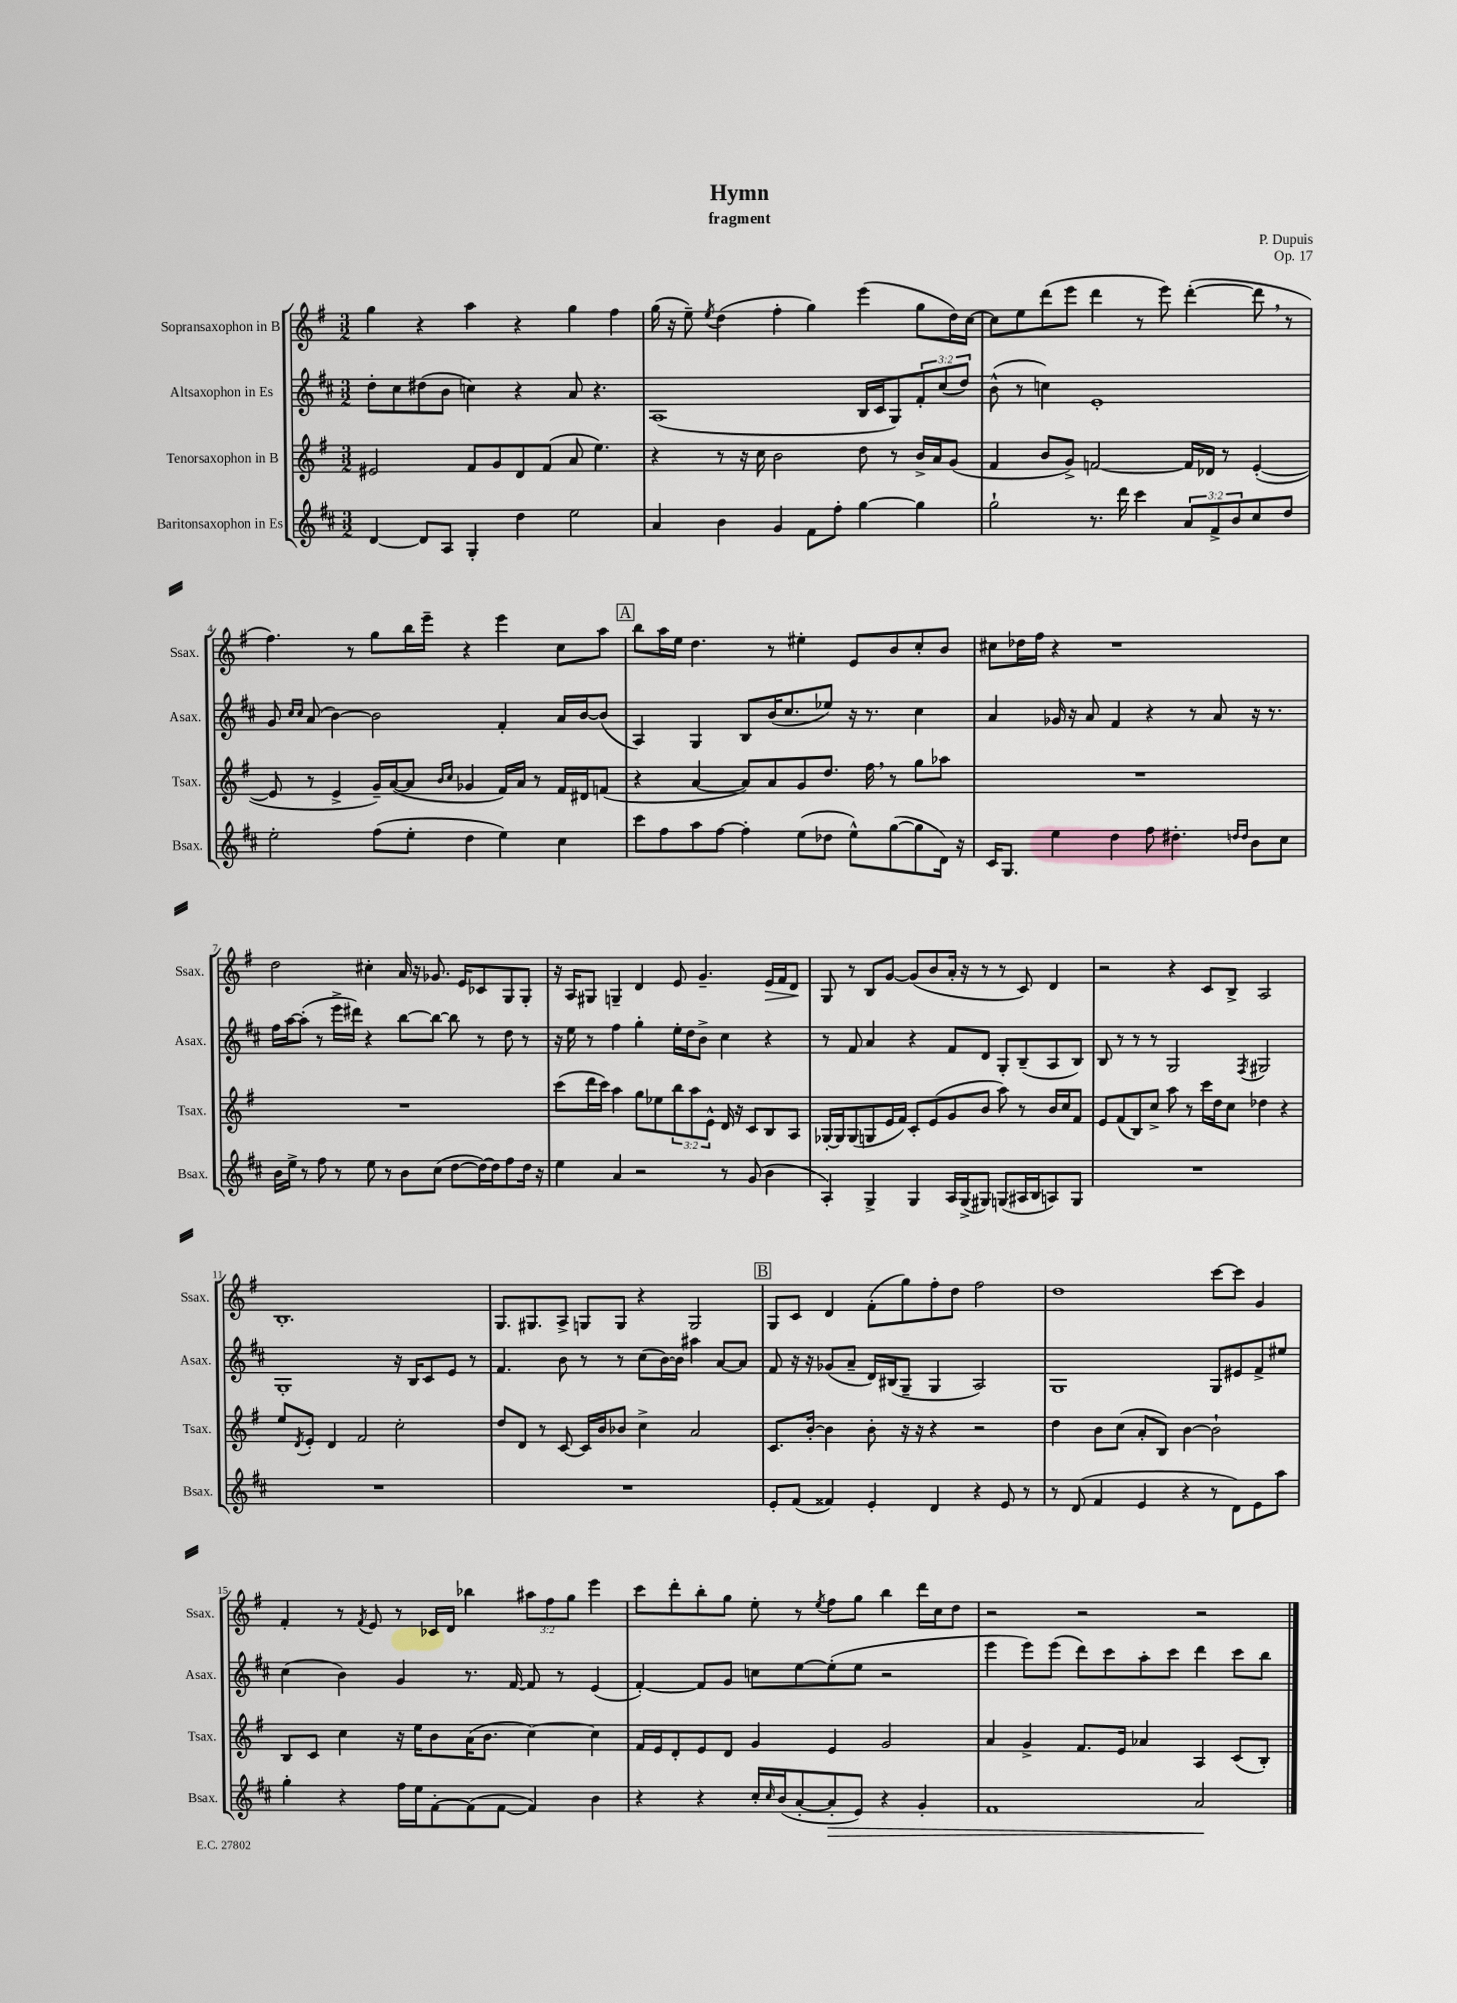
\header { title = "Hymn" composer = "P. Dupuis" subtitle = "fragment" opus = "Op. 17" }
<<
\new StaffGroup <<
\new Staff = "s0" \with { instrumentName = "Sopransaxophon in B" shortInstrumentName = "Ssax." } {
    \clef treble \key g \major \numericTimeSignature \time 3/2 \override Staff.TupletNumber.text = #tuplet-number::calc-fraction-text
    g''4 r4 a''4 r4 g''4 fis''4 |
    g''16( r16 e''8--) \acciaccatura { e''8 } d''4( fis''4-. g''4) e'''4( g''8 d''16) c''16~ |
    c''8 e''8 d'''8( e'''8 d'''4 r8 e'''8) d'''4~-.( d'''8 \breathe r8 |
    fis''4.) r8 g''8 b''16 e'''16-- r4 e'''4 c''8 a''8 |
    \mark \markup { \box "A" } b''8 a''16 e''16 d''4. r8 eis''4-. e'8 b'8 c''8-. b'8 |
    cis''8 des''16 fis''16 r4 r1 |
    d''2 cis''4-. a'16 r16 ges'8. e'16 ces'8 g8 g8-. |
    r16 a16 gis8 g4-- d'4 e'8 g'4.-- e'16\> fis'16 d'8\! |
    g8 r8 b8 g'8~ g'8( b'8 a'16-. r16 r8 r8 c'8) d'4 |
    r2 r4 c'8 b8-> a2 |
    b1.-. |
    g8. gis8. a8-> g8 g8 r4 g2 |
    \mark \markup { \box "B" } g8 c'8 d'4 fis'8-.( g''8) fis''8-. d''8 fis''2 |
    d''1 c'''8~ c'''8 g'4 |
    fis'4-. r8 \acciaccatura { fis'8 } e'8 r8 ces'16 d'16 bes''4 \tuplet 3/2 { ais''8 fis''8 g''8 } e'''4 |
    c'''8 d'''8-. b''8-. g''8 e''8-. r8 \acciaccatura { e''8 } fis''8 g''8 b''4 d'''16 c''16 d''8 |
    r2 r2 r2 \bar "|." |
}
\new Staff = "s1" \with { instrumentName = "Altsaxophon in Es" shortInstrumentName = "Asax." } {
    \clef treble \key d \major \numericTimeSignature \time 3/2 \override Staff.TupletNumber.text = #tuplet-number::calc-fraction-text
    d''8-. cis''8 dis''8( b'8 c''4) r4 a'8 r4. |
    a1( b16 cis'16 g8) \tuplet 3/2 { fis'8-. cis''8( d''8) } |
    b'8-^( r8 c''4) e'1-. |
    g'8 \grace { cis''16 cis''16 } a'8( b'4~) b'2 fis'4-. a'16 b'16~ b'8( |
    \mark \markup { \box "A" } a4) g4 b8 b'16( cis''8. ees''8) r16 r8. cis''4 |
    a'4 ges'16 r16 a'8 fis'4 r4 r8 a'8 r16 r8. |
    fis''16 a''16~ a''8-.( r8 e'''16-> dis'''16) r4 b''8~ b''8~ b''8 r8 d''8 r8 |
    r16 e''16 r8 fis''4 g''4-. e''16-. d''16 b'8-> cis''4 r4 |
    r8 fis'8 a'4 r4 fis'8 d'8 g8-. b8--( a8 b8) |
    b8 r8 r8 r8 g2 \acciaccatura { fis8 } gis2 |
    g1-. r16 b16 cis'8 e'8 r8 |
    fis'4. b'8 r8 r8 cis''8( b'16~) b'16 ais''4 a'8~ a'8 |
    \mark \markup { \box "B" } fis'8 r16 r16 ges'8( a'8-- d'16) bis16( g8-- g4 a2) |
    g1 g8 eis'8 fis'8-> eis''8 |
    cis''4( b'4) g'4 r8. fis'16~ fis'8 r8 e'4( |
    fis'4~-.) fis'8 g'8 c''8 e''8~ e''8-.( e''8 r2 |
    e'''4 e'''8) e'''8( d'''8) cis'''8 a''8-. cis'''8 d'''4 cis'''8 b''8 \bar "|." |
}
\new Staff = "s2" \with { instrumentName = "Tenorsaxophon in B" shortInstrumentName = "Tsax." } {
    \clef treble \key g \major \numericTimeSignature \time 3/2 \override Staff.TupletNumber.text = #tuplet-number::calc-fraction-text
    eis'2 fis'8 g'8 d'8 fis'8( a'8 e''4.) |
    r4 r8 r16 c''16 b'2 d''8 r8 b'16-> a'16 g'8( |
    fis'4 b'8 g'8->) f'2~ f'16 des'16 r8 e'4~-.( |
    e'8 r8 e'4-> g'16--) a'16~( a'8 \grace { b'16 c''16 } ges'4 fis'16) a'16 r8 fis'16 dis'16 f'8( |
    \mark \markup { \box "A" } r4 a'4~ a'8) a'8 g'8 d''8. fis''16 \breathe r8 g''8 aes''8 |
    R1. |
    R1. |
    c'''8( d'''16 c'''16) a''4 g''8 ees''8 \tuplet 3/2 { b''8 a''8 e'8-^ } d'16 r16 c'8 b8 a8 |
    ges16~-. ges16 ges8( g8 e'16 fis'16) c'8-. e'8( g'8 b'8 a''8) r8 b'16 c''16 fis'8 |
    e'8 fis'8( b8) c''8-> a''8 r8 c'''16 d''16 c''8 des''4 r4 |
    e''8 \acciaccatura { d'8 } e'8-. d'4 fis'2 c''2-. |
    d''8 d'8 r8 c'8~ c'16 b'16 bes'8 c''4-> a'2 |
    \mark \markup { \box "B" } c'8. b'16~-. b'4 b'8-. r16 r16 r4 r2 |
    d''4 b'8 c''8( a'8-. b8) b'4~ b'2-! |
    b8 c'8 c''4 r16 e''16 b'8 a'16( b'8. c''4~) c''4 |
    fis'16 e'16 d'8-. e'8 d'8 g'4 e'4 g'2 |
    a'4 g'4-> fis'8. e'16 aes'4 a4 c'8( b8-.) \bar "|." |
}
\new Staff = "s3" \with { instrumentName = "Baritonsaxophon in Es" shortInstrumentName = "Bsax." } {
    \clef treble \key d \major \numericTimeSignature \time 3/2 \override Staff.TupletNumber.text = #tuplet-number::calc-fraction-text
    d'4~ d'8 a8 g4-. d''4 e''2 |
    a'4 b'4 g'4 fis'8 fis''8-. g''4~ g''4 |
    g''2-! r8. d'''16 cis'''4 \tuplet 3/2 { a'8 fis'8-> b'8 } cis''8 d''8 |
    e''2-. fis''8( e''8-. d''4 e''4) cis''4 |
    \mark \markup { \box "A" } cis'''8 fis''8 a''8 fis''8~ fis''4-. e''8( des''8 e''8-^) g''8~( g''8 d'16) r16 |
    cis'16 g8. e''4 d''4 fis''8 dis''4.-. \grace { d''16 d''16 } b'8 cis''8 |
    b'16 e''16-> r8 fis''8 r8 e''8 r8 b'8 cis''8( d''8~ d''16~) d''16 fis''8 d''16 r16 |
    e''4 a'4 r2 r8 g'8( b'4 |
    a4-.) g4-> g4 a16 g16->( gis8) g8( ais16 b16 a8) g8 |
    R1. |
    R1. |
    R1. |
    \mark \markup { \box "B" } e'8-. fis'8( fisis'4) e'4-. d'4 r4 e'8 r8 |
    r8 d'8( fis'4 e'4 r4 r8 d'8) e'8 a''8 |
    g''4-. r4 fis''16 e''16 fis'8~-. fis'8( fis'8~ fis'4) b'4 |
    r4 r4 cis''16-. \grace { cis''16 } b'16( a'8~-. a'8-.\> e'8) r4 g'4-. |
    fis'1 a'2\! \bar "|." |
}
>>
>>
